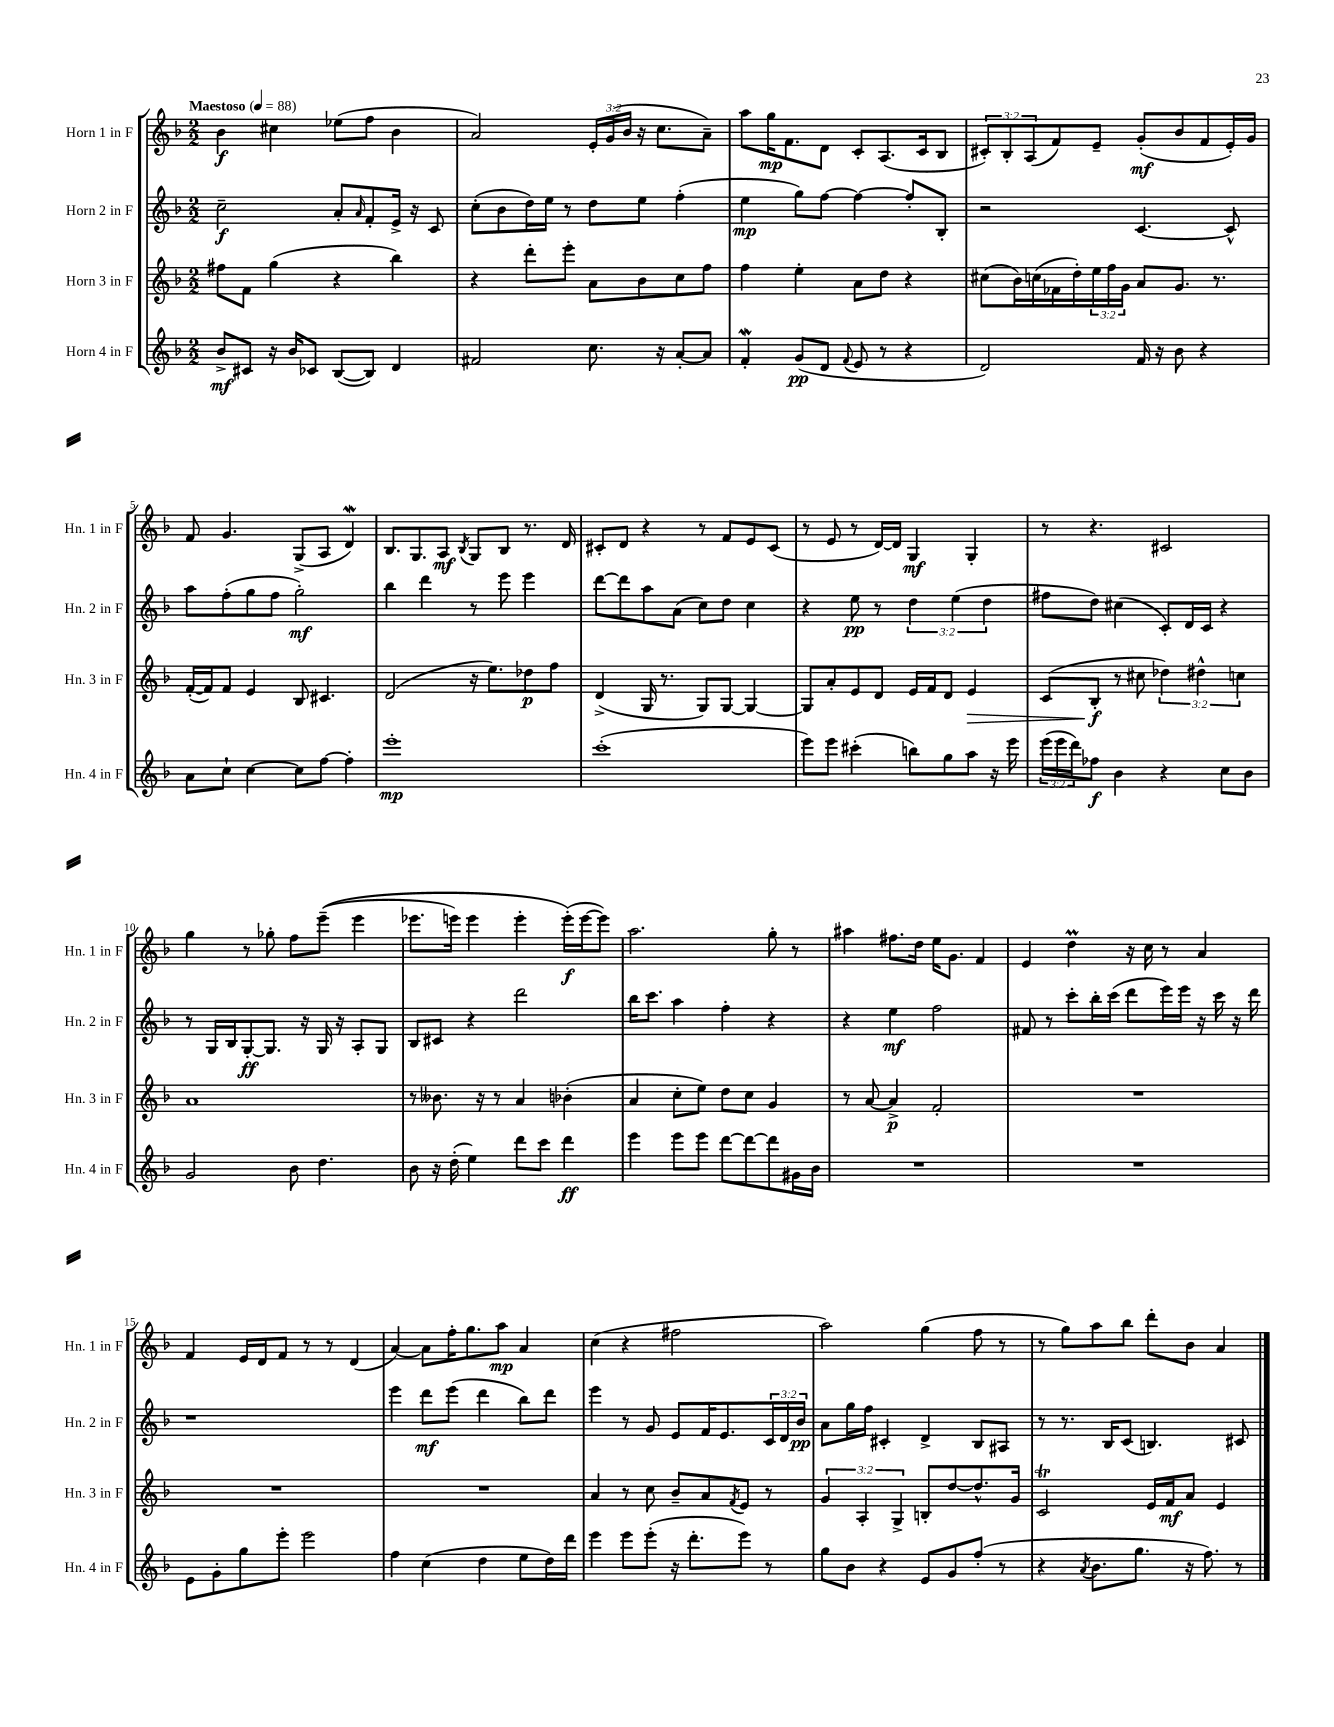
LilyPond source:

<<
\new StaffGroup <<
\new Staff = "s0" \with { instrumentName = "Horn 1 in F" shortInstrumentName = "Hn. 1 in F" } {
    \clef treble \key f \major \numericTimeSignature \time 2/2 \override Staff.TupletNumber.text = #tuplet-number::calc-fraction-text \tempo "Maestoso" 4 = 88
    bes'4\f cis''4 ees''8( f''8 bes'4 |
    a'2) \tuplet 3/2 { e'16-. g'16( bes'16 } r16 c''8. a'8--) |
    a''8 g''16\mp f'8. d'8 c'8-. a8.( c'16 bes8 |
    \tuplet 3/2 { cis'8-.) bes8-. a8( } f'8) e'8-- g'8-.\mf( bes'8 f'8 e'16-.) g'16 |
    f'8 g'4. g8->( a8 d'4\mordent) |
    bes8. g8. a8\mf \acciaccatura { bes8 } g8 bes8 r8. d'16 |
    cis'8-. d'8 r4 r8 f'8 e'8 cis'8( |
    r8 e'8 r8 d'16~) d'16 g4\mf g4-. |
    r8 r4. cis'2 |
    g''4 r8 ges''8-. f''8 e'''8--(\( e'''4 |
    ees'''8. e'''16) e'''4 e'''4-. e'''16-.\f(\) e'''16~ e'''8) |
    a''2. g''8-. r8 |
    ais''4 fis''8. d''16 e''16 g'8. f'4 |
    e'4 d''4\prall r16 c''16 r8 a'4 |
    f'4 e'16 d'16 f'8 r8 r8 d'4( |
    a'4~) a'8 f''16-. g''8. a''8\mp a'4 |
    c''4( r4 fis''2 |
    a''2) g''4( f''8 r8 |
    r8 g''8) a''8 bes''8 d'''8-. bes'8 a'4 \bar "|." |
}
\new Staff = "s1" \with { instrumentName = "Horn 2 in F" shortInstrumentName = "Hn. 2 in F" } {
    \clef treble \key f \major \numericTimeSignature \time 2/2 \override Staff.TupletNumber.text = #tuplet-number::calc-fraction-text
    c''2--\f a'8-. \grace { a'16 } f'8-. e'16-> r16 c'8 |
    c''8-.( bes'8 d''16) e''16 r8 d''8 e''8 f''4-.( |
    e''4\mp g''8) f''8~ f''4~ f''8-. bes8-. |
    r2 c'4.~ c'8-^ |
    a''8 f''8-.( g''8 f''8 g''2-.\mf) |
    bes''4 d'''4 r8 e'''8 e'''4 |
    d'''8~ d'''8 a''8 a'8( c''8) d''8 c''4 |
    r4 e''8\pp r8 \tuplet 3/2 { d''4 e''4( d''4 } |
    fis''8 d''8) cis''4( c'8-.) d'16 c'16 r4 |
    r8 g16 bes16 g8~-.\ff g8. r16 g16 r16 a8-. g8 |
    bes8 cis'8 r4 d'''2 |
    bes''16 c'''8. a''4 f''4-. r4 |
    r4 e''4\mf f''2 |
    fis'8 r8 c'''8-. bes''16-. c'''16( d'''8 e'''16) e'''16 r16 c'''16 r16 d'''16 |
    r1 |
    e'''4 d'''8\mf e'''8( d'''4 bes''8) d'''8 |
    e'''4 r8 g'8 e'8 f'16 e'8. \tuplet 3/2 { c'16 d'16 bes'16\pp } |
    a'8 g''16 f''16 cis'4-. d'4-> bes8 ais8 |
    r8 r8. bes16 c'8( b4.) cis'8 \bar "|." |
}
\new Staff = "s2" \with { instrumentName = "Horn 3 in F" shortInstrumentName = "Hn. 3 in F" } {
    \clef treble \key f \major \numericTimeSignature \time 2/2 \override Staff.TupletNumber.text = #tuplet-number::calc-fraction-text
    fis''8 f'8 g''4( r4 bes''4) |
    r4 d'''8-. e'''8-. a'8 bes'8 c''8 f''8 |
    f''4 e''4-. a'8 d''8 r4 |
    cis''8( bes'16) c''16( fes'16 d''16-.) \tuplet 3/2 { e''16 f''16 g'16 } a'8 g'8. r8. |
    f'16~-.( f'16) f'8 e'4 bes8 cis'4. |
    d'2( r16 e''8.) des''8\p f''8 |
    d'4->( g16 r8. g8) g8~ g4~ |
    g8 a'8-. e'8 d'8 e'16 f'16 d'8 e'4\> |
    c'8( bes8-.\f\! r8 cis''8 \tuplet 3/2 { des''4) dis''4-^ c''4 } |
    a'1 |
    r8 beses'8. r16 r8 a'4 bes'4-.( |
    a'4 c''8-. e''8) d''8 c''8 g'4 |
    r8 a'8~ a'4->\p f'2-. |
    R1 |
    R1 |
    R1 |
    a'4 r8 c''8 bes'8-- a'8 \acciaccatura { f'8 } e'8 r8 |
    \tuplet 3/2 { g'4 a4-. g4-> } b8-. d''8~ d''8.-^ g'16 |
    c'2\trill e'16 f'16\mf a'8 e'4 \bar "|." |
}
\new Staff = "s3" \with { instrumentName = "Horn 4 in F" shortInstrumentName = "Hn. 4 in F" } {
    \clef treble \key f \major \numericTimeSignature \time 2/2 \override Staff.TupletNumber.text = #tuplet-number::calc-fraction-text
    bes'8->\mf cis'8 r16 bes'16 ces'8 bes8~( bes8) d'4 |
    fis'2 c''8. r16 a'8~-. a'8 |
    f'4-.\mordent g'8\pp( d'8 \appoggiatura { f'8 } e'8 r8 r4 |
    d'2) f'16 r16 bes'8 r4 |
    a'8 c''8-! c''4~ c''8 f''8~ f''4-. |
    e'''1-.\mp |
    c'''1-.( |
    e'''8) e'''8 cis'''4-.( b''8) g''8 a''8 r16 e'''16 |
    \tuplet 3/2 { e'''16( e'''16 d'''16) } fes''8\f bes'4 r4 c''8 bes'8 |
    g'2 bes'8 d''4. |
    bes'8 r16 d''16-.( e''4) d'''8 c'''8 d'''4\ff |
    e'''4 e'''8 e'''8 d'''8~ d'''8~ d'''8 gis'16 bes'16 |
    R1 |
    R1 |
    e'8 g'8-. g''8 e'''8-. e'''2 |
    f''4 c''4( d''4 e''8 d''16) d'''16 |
    e'''4 e'''8 e'''8-.( r16 d'''8.-. e'''8) r8 |
    g''8 bes'8 r4 e'8 g'8 f''8-.( r8 |
    r4 \acciaccatura { a'8 } bes'8. g''8. r16 f''8.) r8 \bar "|." |
}
>>
>>
